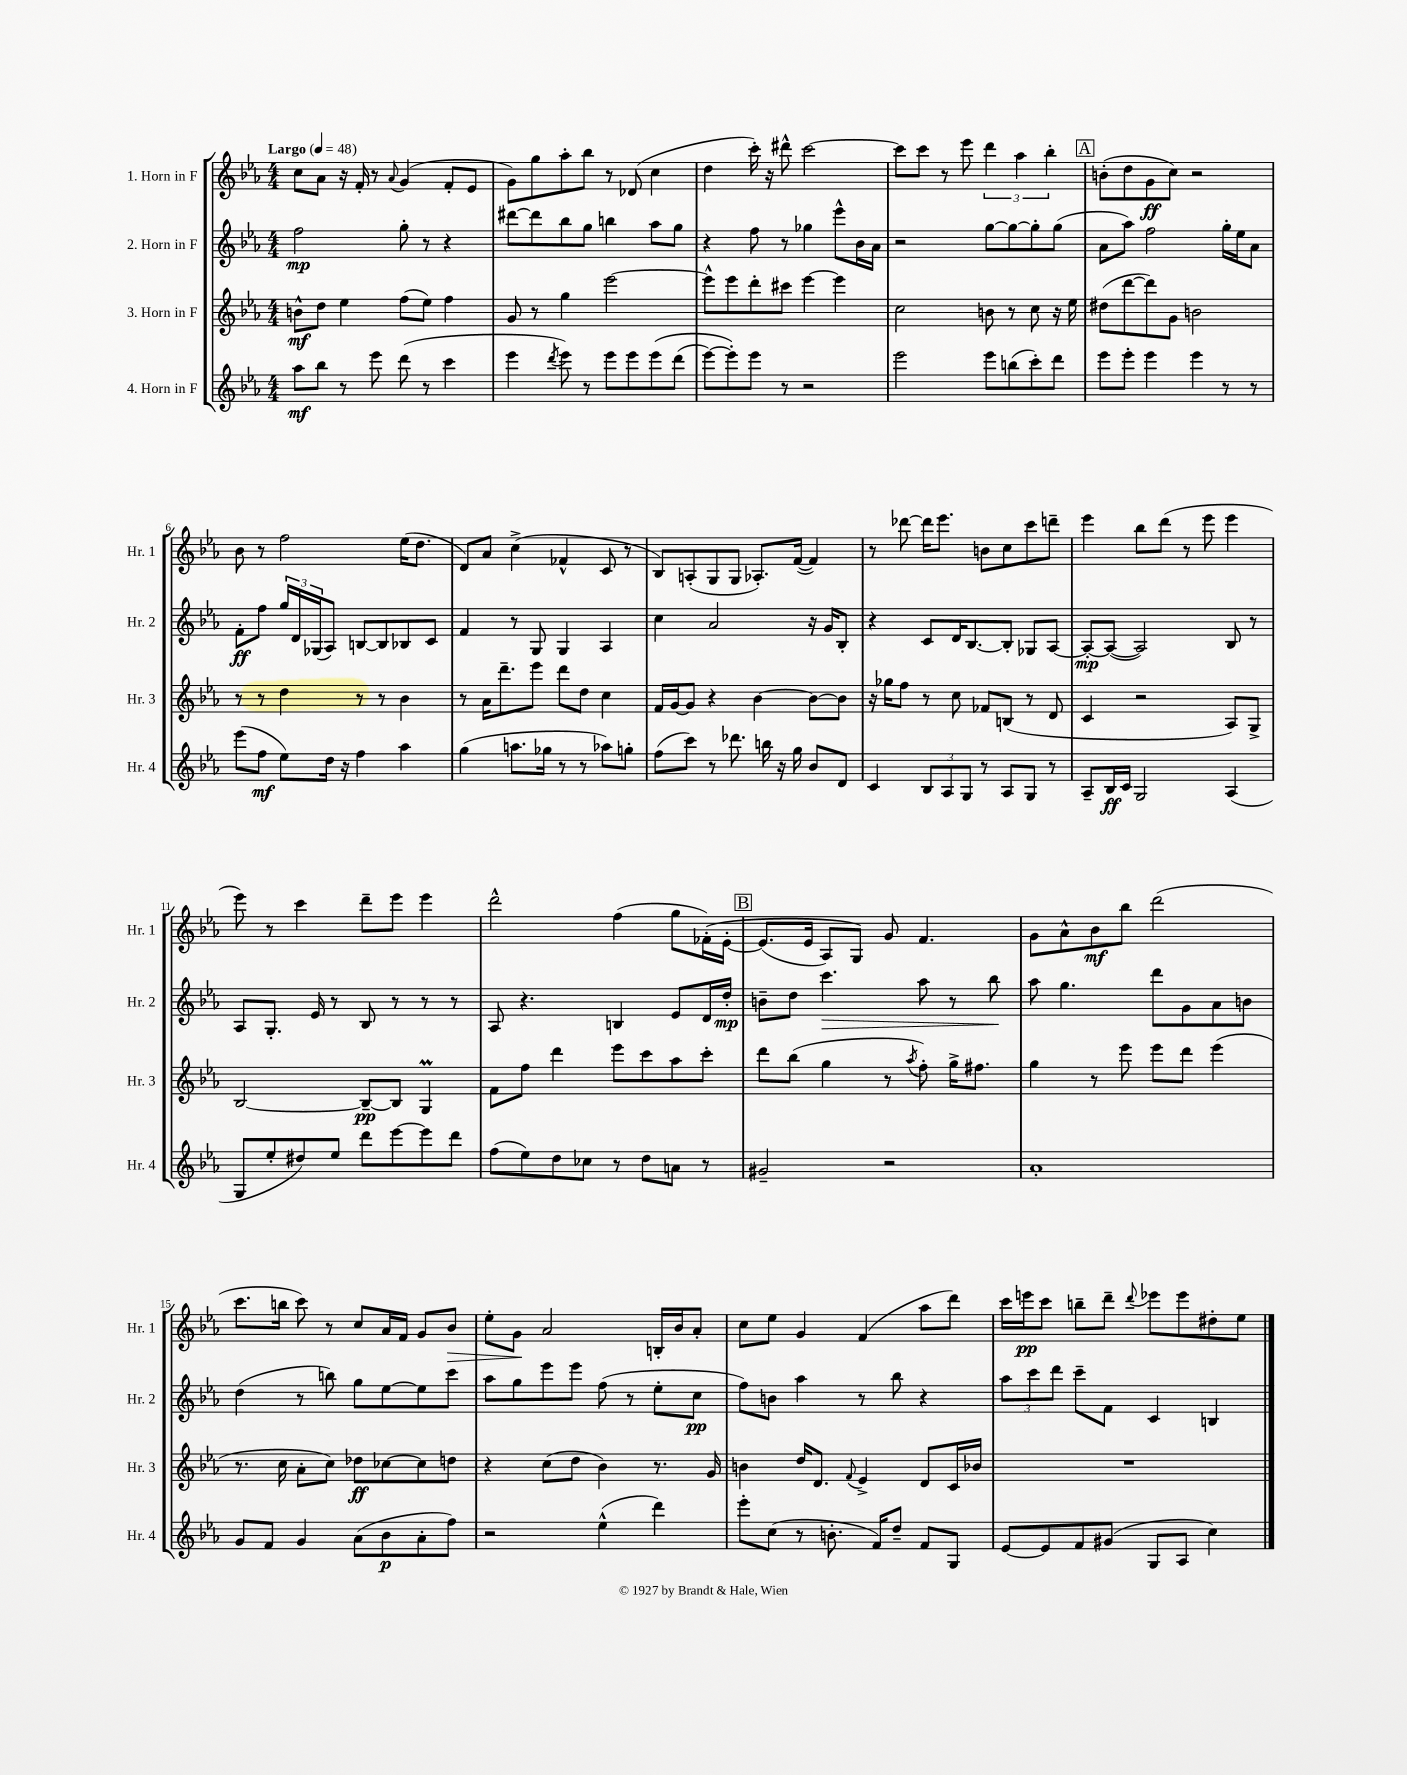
<<
\new StaffGroup <<
\new Staff = "s0" \with { instrumentName = "1. Horn in F" shortInstrumentName = "Hr. 1" } {
    \clef treble \key ees \major \numericTimeSignature \time 4/4 \tempo "Largo" 4 = 48
    c''8 aes'8 r16 f'16-. r8 \appoggiatura { aes'8 } g'4( f'8-. ees'8 |
    g'8) g''8 aes''8-. bes''8 r8 des'8( c''4 |
    d''4 c'''16-.) r16 dis'''8-^ c'''2~ |
    c'''8 c'''8 r8 ees'''8 \tuplet 3/2 { d'''4 aes''4 bes''4-. } |
    \mark \markup { \box "A" } b'8-.( d''8 g'8\ff c''8) r2 |
    bes'8 r8 f''2 ees''16( d''8. |
    d'8) aes'8 c''4->( fes'4-^ c'8 r8 |
    bes8) a8-.( g8 g8 aes8.-.) f'16~( f'4) |
    r8 des'''8~ des'''16 ees'''8. b'8 c''8 c'''8 d'''8-- |
    ees'''4 bes''8 d'''8( r8 ees'''8 ees'''4 |
    ees'''8) r8 c'''4 d'''8-- ees'''8 ees'''4 |
    d'''2-^ f''4( g''8 fes'16-.)\( ees'16~-. |
    \mark \markup { \box "B" } ees'8.( ees'16 aes8) g8\) g'8 f'4. |
    g'8 aes'8-^ bes'8\mf bes''8 d'''2( |
    c'''8. b''16 c'''8) r8 c''8 aes'16 f'16 g'8 bes'8\> |
    ees''8-. g'8\! aes'2 b16-. bes'16 aes'8-. |
    c''8 ees''8 g'4 f'4( aes''8 d'''8) |
    c'''16 e'''16\pp c'''8 b''8-- d'''8-- \appoggiatura { d'''8 } ees'''8 ees'''8 dis''8-. ees''8 \bar "|." |
}
\new Staff = "s1" \with { instrumentName = "2. Horn in F" shortInstrumentName = "Hr. 2" } {
    \clef treble \key ees \major \numericTimeSignature \time 4/4
    f''2\mp g''8-. r8 r4 |
    dis'''8~ dis'''8 bes''8 g''8 b''4 aes''8 g''8 |
    r4 f''8 r8 ges''4 ees'''8-^ bes'16 aes'16 |
    r2 g''8~ g''8~ g''8-. g''8( |
    \mark \markup { \box "A" } aes'8 aes''8) f''2 g''16-. ees''16 aes'8 |
    f'8-.\ff f''8 \tuplet 3/2 { g''16 d'16 ges16( } aes8) b8~ b8 bes8 c'8 |
    f'4 r8 g8 g4 aes4 |
    c''4 aes'2 r16 g'16 bes8-. |
    r4 c'8 d'16 bes8.~ bes8-. ges8 aes8~ |
    aes8~-.\mp aes8~( aes2) bes8 r8 |
    aes8 g8.-. ees'16 r8 bes8 r8 r8 r8 |
    aes8 r4. b4 ees'8 d'16 d''16-.\mp |
    \mark \markup { \box "B" } b'8-- d''8 c'''4.\> aes''8 r8 bes''8\! |
    aes''8 g''4. d'''8 g'8 aes'8 b'8 |
    d''4( r8 b''8) g''8 ees''8~ ees''8 c'''8 |
    aes''8 g''8 ees'''8 ees'''8 f''8( r8 ees''8-. c''8\pp |
    f''8) b'8 aes''4 r8 bes''8 r4 |
    \tuplet 3/2 { aes''8 c'''8 d'''8 } c'''8-- f'8 c'4 b4 \bar "|." |
}
\new Staff = "s2" \with { instrumentName = "3. Horn in F" shortInstrumentName = "Hr. 3" } {
    \clef treble \key ees \major \numericTimeSignature \time 4/4
    b'8-^\mf d''8 ees''4 f''8( ees''8) f''4 |
    g'8 r8 g''4 ees'''2~ |
    ees'''8-^ ees'''8 d'''8-. cis'''8 ees'''4~ ees'''4 |
    c''2 b'8 r8 c''8 r16 ees''16 |
    \mark \markup { \box "A" } dis''8( d'''8~ d'''8) g'8 b'2 |
    r8 r8 d''4 r8 r8 bes'4 |
    r8 aes'16 d'''8.-- ees'''8 d'''8 d''8 c''4 |
    f'16 g'16~ g'8 r4 bes'4~ bes'8~ bes'8 |
    r16 ges''16 f''8 r8 c''8 fes'8 b8( r8 d'8 |
    c'4 r2 aes8) g8-> |
    bes2~ bes8~--\pp bes8 g4\prall |
    f'8 f''8 d'''4 ees'''8 c'''8 aes''8 c'''8-. |
    \mark \markup { \box "B" } d'''8 bes''8( g''4 r8 \acciaccatura { aes''8 } f''8-.) g''16-> fis''8. |
    g''4 r8 ees'''8 ees'''8 d'''8 ees'''4( |
    r8. c''16 aes'8-. c''8) des''8\ff ces''8~ ces''8 d''8 |
    r4 c''8( d''8 bes'4) r8. g'16 |
    b'4 d''16 d'8. \appoggiatura { f'8 } ees'4-> d'8 c'16 bes'16 |
    R1 \bar "|." |
}
\new Staff = "s3" \with { instrumentName = "4. Horn in F" shortInstrumentName = "Hr. 4" } {
    \clef treble \key ees \major \numericTimeSignature \time 4/4
    aes''8\mf bes''8 r8 ees'''8 d'''8( r8 c'''4 |
    ees'''4 \acciaccatura { d'''8 } ees'''8) r8 ees'''8 ees'''8 ees'''8\( d'''8( |
    ees'''8~) ees'''8-.\) ees'''8 r8 r2 |
    ees'''2 ees'''8 b''8( c'''8-.) d'''8 |
    \mark \markup { \box "A" } ees'''8 ees'''8-. ees'''4 ees'''4 r8 r8 |
    ees'''8( f''8\mf ees''8) d''16 r16 f''4 aes''4 |
    g''4( a''8. ges''16 r8 r8 aes''8) g''8-. |
    f''8( c'''8) r8 des'''8. b''16 r16 g''16 bes'8 d'8 |
    c'4 \tuplet 3/2 { bes8 aes8 g8 } r8 aes8 g8 r8 |
    aes8-- bes16\ff c'16 g2 aes4( |
    g8 ees''8-. dis''8) ees''8 d'''8 ees'''8~ ees'''8 d'''8 |
    f''8( ees''8) d''8 ces''8 r8 d''8 a'8 r8 |
    \mark \markup { \box "B" } gis'2-- r2 |
    aes'1-. |
    g'8 f'8 g'4 aes'8( bes'8\p aes'8-. f''8) |
    r2 ees''4-^( d'''4) |
    ees'''8-. c''8( r8 b'8.-. f'16) d''8-- f'8 g8 |
    ees'8~ ees'8 f'8 gis'8( g8 aes8 c''4) \bar "|." |
}
>>
>>
